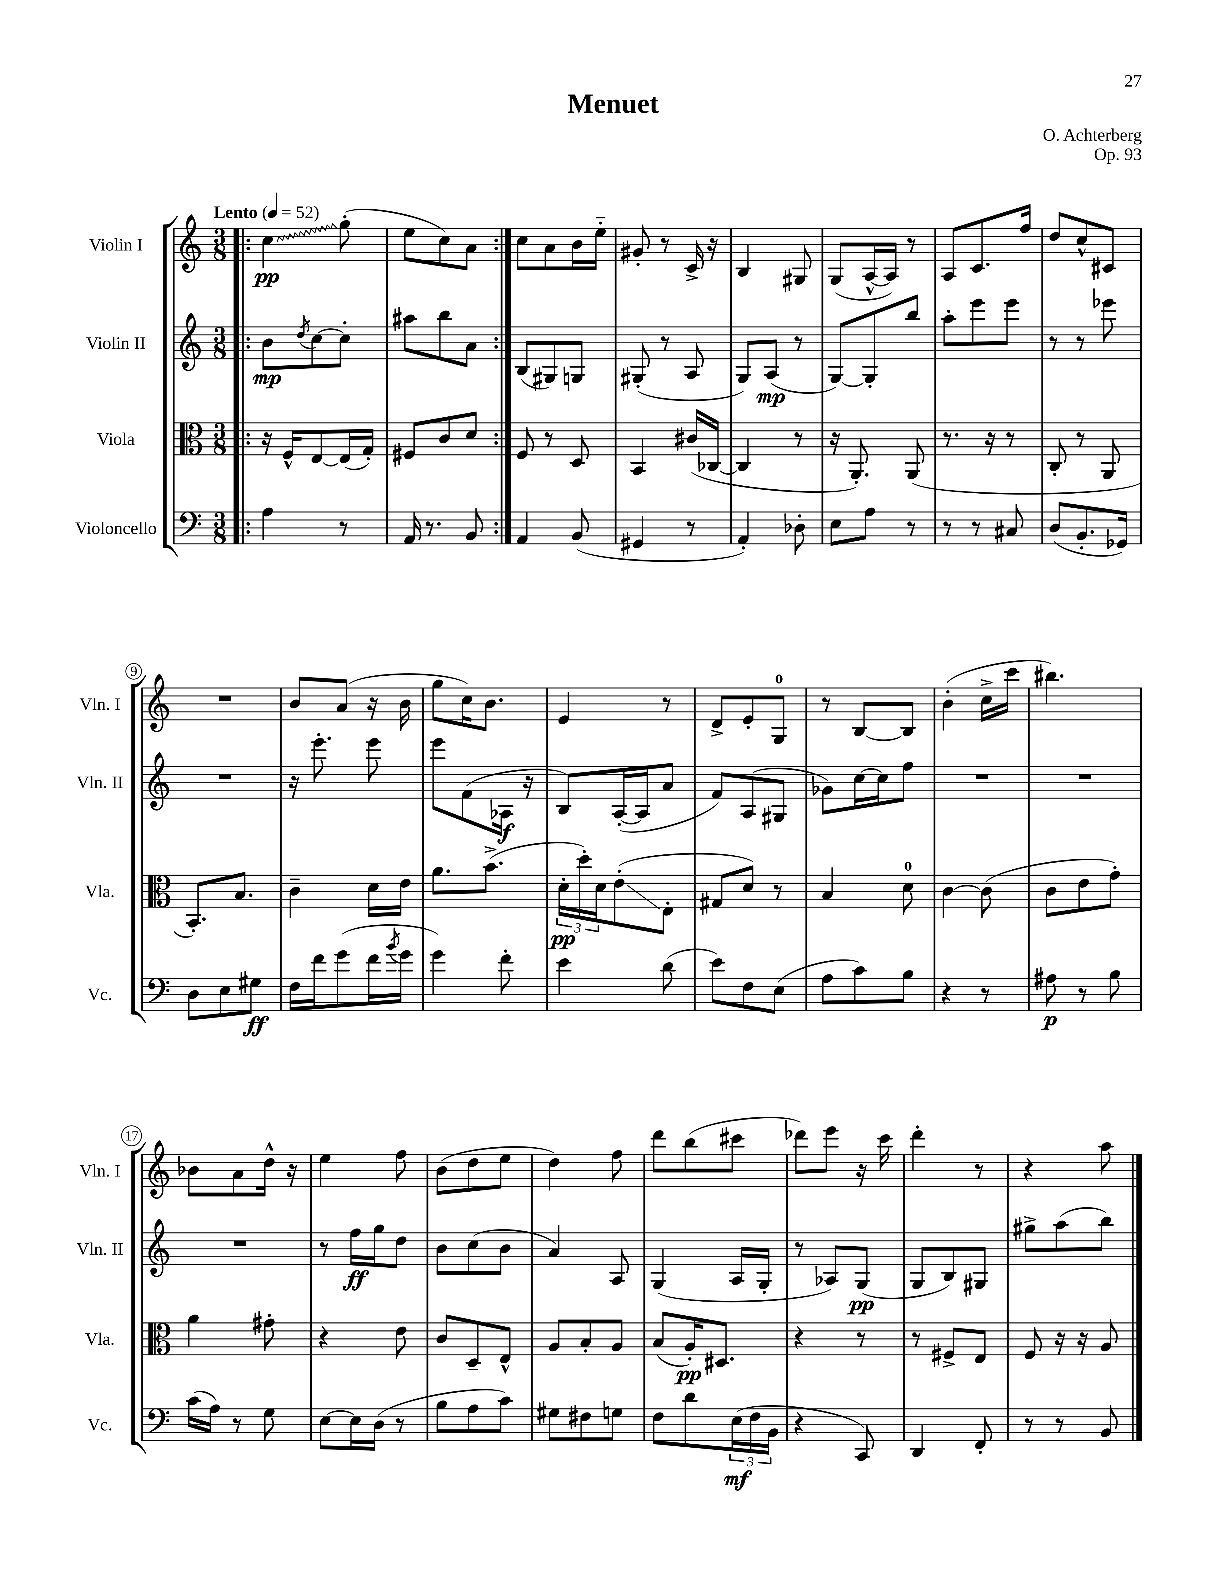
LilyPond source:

\header { title = "Menuet" composer = "O. Achterberg" opus = "Op. 93" }
<<
\new StaffGroup <<
\new Staff = "s0" \with { instrumentName = "Violin I" shortInstrumentName = "Vln. I" } {
    \clef treble \key c \major \numericTimeSignature \time 3/8 \tempo "Lento" 4 = 52
    \repeat volta 2 { \bar ".|:" \once \override Glissando.style = #'zigzag c''4\glissando\pp g''8-.( |
    e''8 c''8) a'8 | }
    c''8 a'8 b'16 e''16-_ |
    gis'8-. r8 c'16-> r16 |
    b4 gis8 |
    g8( a16~-^ a16) r8 |
    a8 c'8. f''16 |
    d''8 c''8-^ cis'8 |
    R4. |
    b'8 a'8( r16 b'16 |
    g''8 c''16) b'8. |
    e'4 r8 |
    d'8-> e'8-. g8-0 |
    r8 b8~ b8 |
    b'4-.( c''16-> c'''16 |
    bis''4.) |
    bes'8 a'8 d''16-^ r16 |
    e''4 f''8 |
    b'8( d''8 e''8 |
    d''4) f''8 |
    d'''8 b''8( cis'''8 |
    des'''8) e'''8 r16 c'''16 |
    d'''4-. r8 |
    r4 a''8 \bar "|." |
}
\new Staff = "s1" \with { instrumentName = "Violin II" shortInstrumentName = "Vln. II" } {
    \clef treble \key c \major \numericTimeSignature \time 3/8
    \repeat volta 2 { \bar ".|:" b'8\mp \acciaccatura { d''8 } c''8~ c''8-. |
    ais''8 b''8 a'8 | }
    b8( gis8) g8 |
    gis8-.( r8 a8 |
    g8) a8\mp( r8 |
    g8~) g8-. b''8 |
    a''8-. e'''8 e'''8 |
    r8 r8 ees'''8 |
    R4. |
    r16 e'''8.-. e'''8 |
    e'''8 f'8( aes16\f r16 |
    b8) a16~-.( a16 a'8 |
    f'8) a8( gis8 |
    ges'8) c''16~ c''16 f''8 |
    R4. |
    R4. |
    R4. |
    r8 f''16\ff g''16 d''8 |
    b'8 c''8( b'8 |
    a'4) a8 |
    g4( a16 g16-. |
    r8 aes8) g8\pp( |
    g8 b8) gis8 |
    gis''8-> a''8( b''8) \bar "|." |
}
\new Staff = "s2" \with { instrumentName = "Viola" shortInstrumentName = "Vla." } {
    \clef alto \key c \major \numericTimeSignature \time 3/8
    \repeat volta 2 { \bar ".|:" r16 f16-^ e8~ e16( g16-.) |
    fis8 c'8 d'8 | }
    f8 r8 d8 |
    b,4 cis'16( ces16~ |
    ces4 r8 |
    r16 a,8.-.) a,8( |
    r8. r16 r8 |
    c8-. r8 a,8 |
    b,8.-.) b8. |
    c'4-- d'16 e'16 |
    a'8. b'8.->( |
    \tuplet 3/2 { d'16-.\pp d''16-.) d'16 } e'8-.\glissando( e8-. |
    gis8 d'8) r8 |
    b4 d'8-0 |
    c'4~ c'8( |
    c'8 e'8 g'8-.) |
    a'4 gis'8-. |
    r4 e'8 |
    c'8 d8-- e8-^ |
    a8 b8-. a8 |
    b8( a16-.\pp) dis8. |
    r4 r8 |
    r8 fis8-> e8 |
    f8 r16 r16 a8 \bar "|." |
}
\new Staff = "s3" \with { instrumentName = "Violoncello" shortInstrumentName = "Vc." } {
    \clef bass \key c \major \numericTimeSignature \time 3/8
    \repeat volta 2 { \bar ".|:" a4 r8 |
    a,16 r8. b,8 | }
    a,4 b,8( |
    gis,4 r8 |
    a,4-.) des8-. |
    e8 a8 r8 |
    r8 r8 cis8 |
    d8( b,8.-. ges,16) |
    d8 e8 gis8\ff |
    f16 f'16 g'8( f'16 \acciaccatura { b'8 } g'16 |
    g'4) f'8-. |
    e'4 d'8( |
    e'8) f8 e8( |
    a8 c'8) b8 |
    r4 r8 |
    ais8\p r8 b8 |
    c'16( a16) r8 g8 |
    e8~ e16 d16( r8 |
    b8 a8 c'8) |
    gis8 fis8 g8 |
    f8 d'8 \tuplet 3/2 { e16\mf( f16 b,16 } |
    r4 c,8) |
    d,4 f,8-. |
    r8 r8 b,8 \bar "|." |
}
>>
>>
\layout { \context { \Score \override BarNumber.stencil = #(make-stencil-circler 0.1 0.3 ly:text-interface::print) } }
